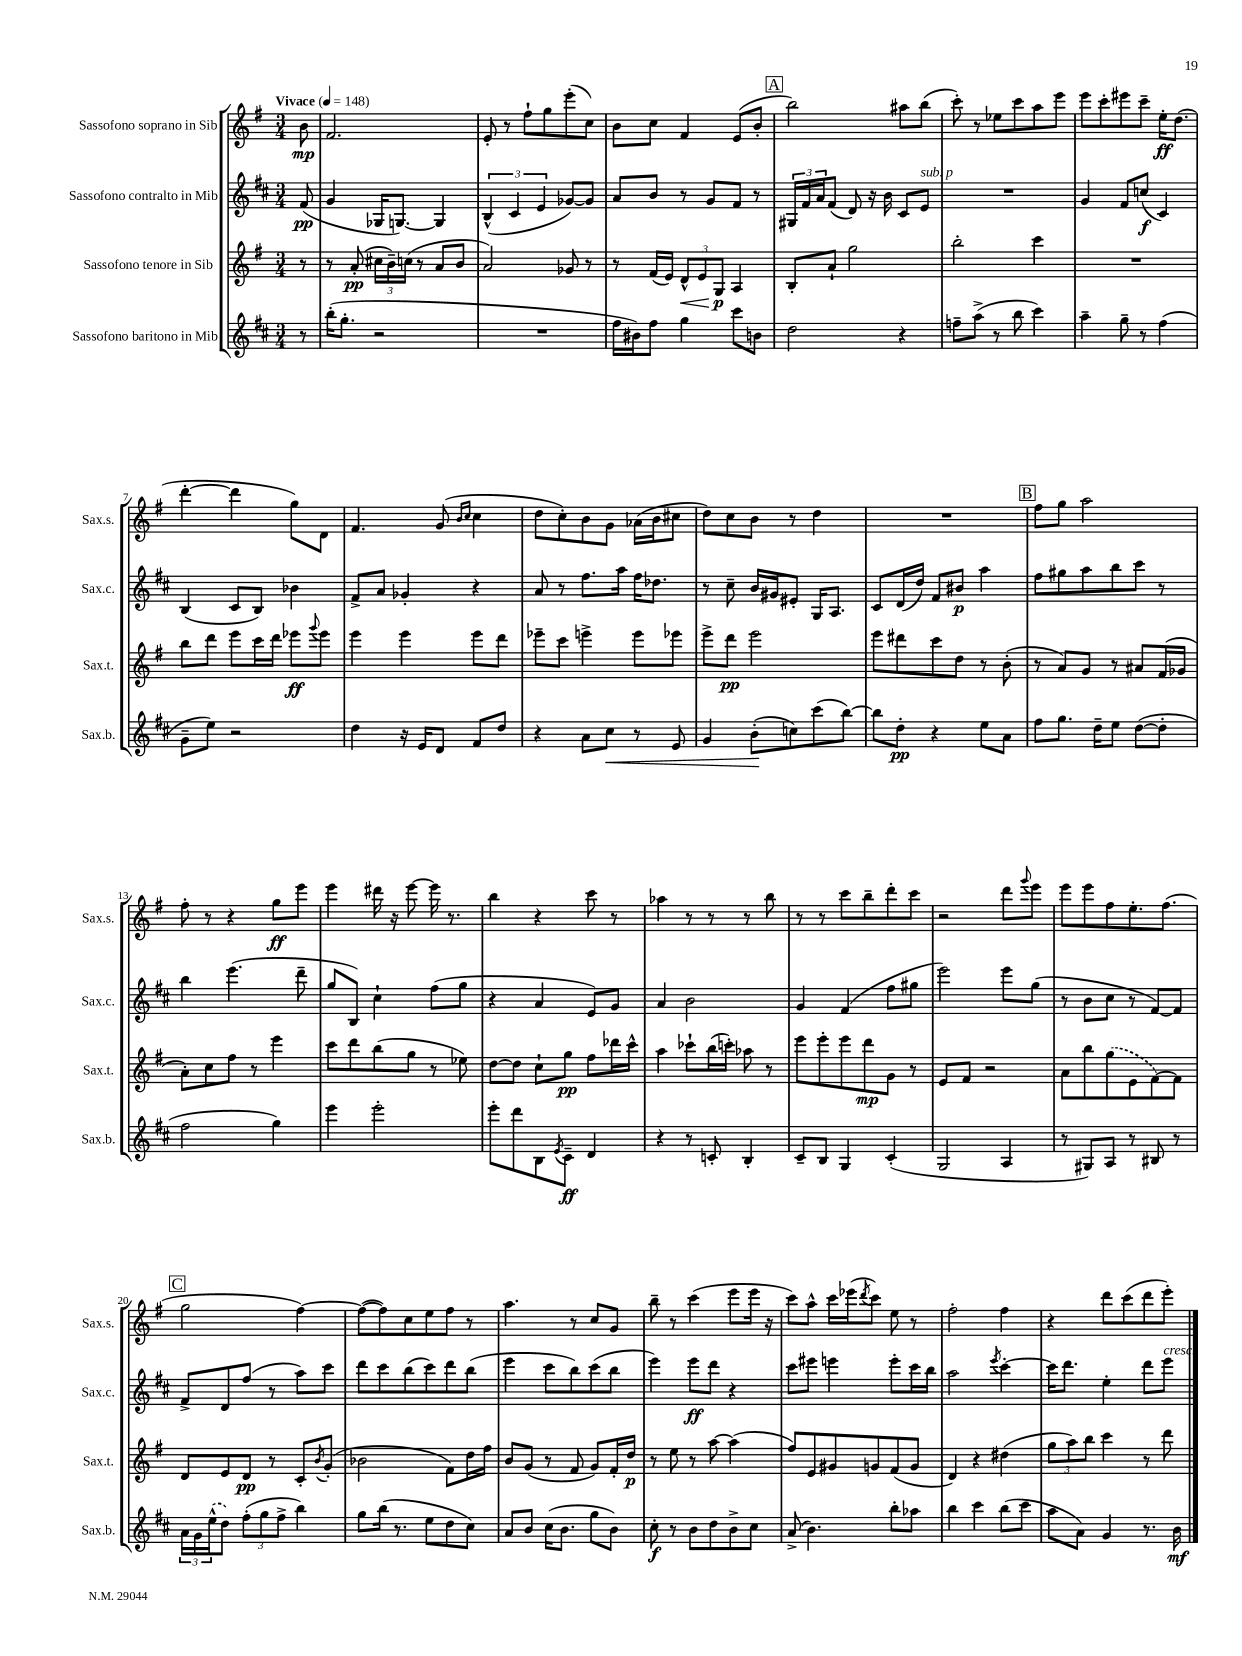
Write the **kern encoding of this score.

**kern	**kern	**kern	**kern
*staff4	*staff3	*staff2	*staff1
*clefG2	*clefG2	*clefG2	*clefG2
*k[f#c#]	*k[f#]	*k[f#c#]	*k[f#]
*M3/4	*M3/4	*M3/4	*M3/4
*MM148	*MM148	*MM148	*MM148
8r	8r	(8f#	8b
=	=	=	=
(16bb'	8r	4g	2.f#
8.gg'	.	.	.
.	(8a'	.	.
2r	24cc#	16G-	.
.	24b~)	.	.
.	.	[8.G)	.
.	(24cc	.	.
.	8r	.	.
.	8a	4G]	.
.	8b	.	.
=	=	=	=
2.r	2a)	(6B^^	8e'
.	.	.	8r
.	.	6c#	.
.	.	.	8ff#`
.	.	6e	.
.	.	.	8gg
.	8g-	[8g-)	(8eee'
.	8r	8g-]	8cc)
=	=	=	=
16ff#	8r	8a	8b
16b#)	.	.	.
8ff#	(16f#	8b	8cc
.	16e)	.	.
4gg	12d^^	8r	4f#
.	12e	.	.
.	.	8g	.
.	12G	.	.
8ccc#	4A	8f#	(8e
8b	.	8r	8b'
=	=	=	=
2dd	8B'	24G#	2bb)
.	.	24f#	.
.	.	24a	.
.	8a`	(8f#	.
.	2gg	8d)	.
.	.	16r	.
.	.	16b	.
4r	.	8c#	8aa#
.	.	8e	(8bb
=	=	=	=
8ff~	2bb'	2.r	8ccc')
(8aa^	.	.	8r
8r	.	.	8ee-
8bb	.	.	8ccc
4ccc#)	4ccc	.	8aa
.	.	.	8eee
=	=	=	=
4aa~	2.r	4g	8eee
.	.	.	8ccc'
8gg~	.	8f#	8eee#
8r	.	(8cc	8ccc~
(4ff#	.	4c#)	16ee'
.	.	.	(8.dd
=	=	=	=
8g~	8bb	(4B	[4ddd'
8ee)	8ddd	.	.
2r	8eee	8c#	4ddd]
.	16ccc	8B)	.
.	16ddd	.	.
.	8eee-	4b-	8gg)
.	8qqggg	.	.
.	8eee-	.	8d
=	=	=	=
4dd	4eee	8f#^	4.f#
.	.	8a	.
16r	4eee	4g-'	.
16e	.	.	.
8d	.	.	(8g
.	.	.	16qqb
.	.	.	16qqcc
8f#	8eee	4r	4cc
8dd	8ddd	.	.
=	=	=	=
4r	8eee-~	8a	8dd
.	8ccc	8r	8cc')
8a	4eee^	8.ff#	8b
8cc#	.	.	8g
.	.	16aa	.
8r	8eee	16ff#	(16a-
.	.	8.dd-	16b
8e	8eee-	.	8cc#
=	=	=	=
4g	8eee^	8r	8dd)
.	8ddd	8cc#~	8cc
(8b'	2eee	16b	8b
.	.	16g#	.
8cc)	.	8e#'	8r
(8ccc#	.	16G	4dd
.	.	8.A	.
[8bb)	.	.	.
=	=	=	=
8bb]	8eee	8c#	2.r
8dd'	8ddd#	(16d	.
.	.	16dd)	.
4r	8ccc	8f#	.
.	8dd	8b#	.
8ee	8r	4aa	.
8a	(8b'	.	.
=	=	=	=
8ff#	8r	8ff#	8ff#
8.gg	8a)	8gg#	8gg
.	8g	8aa	2aa
16dd~	.	.	.
8ee	8r	8bb	.
([8dd	8a#	8ccc#	.
8dd']	(16f#	8r	.
.	16g-	.	.
=	=	=	=
2ff#	8a')	4bb	8ff#'
.	8cc	.	8r
.	8ff#	(4.eee	4r
.	8r	.	.
4gg)	4eee	.	8gg
.	.	8ddd~	8eee
=	=	=	=
4eee	8ccc	8gg	4eee
.	8ddd	8B)	.
2eee'	(8bb	4cc#`	16ddd#
.	.	.	16r
.	8gg	.	[8eee
.	8r	(8ff#	16eee]
.	.	.	8.r
.	8ee-)	8gg	.
=	=	=	=
8eee'	[8dd	4r	4bb
8ddd	8dd]	.	.
8B	8cc`	4a	4r
8qe	.	.	.
8c#~	8gg	.	.
4d	8ff#	8e)	8ccc
.	16ddd-	8g	8r
.	16ccc^^	.	.
=	=	=	=
4r	4aa	4a	4aa-
8r	8ccc-`	2b	8r
8c'	(16bb	.	8r
.	16ccc')	.	.
4B'	8aa-	.	8r
.	8r	.	8bb
=	=	=	=
8c#~	8eee	4g	8r
8B	8eee'	.	8r
4G	8eee	(4f#	8ccc
.	8ddd	.	8bb~
(4c#'	8g	8ff#	8ddd'
.	8r	8gg#	8ccc
=	=	=	=
2G	8e	2eee)	2r
.	8f#	.	.
.	2r	.	.
4A	.	8eee	8ddd
.	.	.	8qqggg
.	.	(8gg	8eee
=	=	=	=
8r	8a	8r	8eee
8G#)	8bb	8b	8eee
8A	(8gg	8cc#	8ff#
8r	8e	8r	8.ee'
8B#	[8f#)	[8f#)	.
.	.	.	(8.ff#
8r	8f#]	8f#]	.
=	=	=	=
24a	8d	8f#^	2gg
24g	.	.	.
(24ee^^	.	.	.
8dd)	8e	8d	.
(12ff#'	8d	(8ff#	.
12gg	.	.	.
.	8r	8r	.
12ff#^	.	.	.
4bb)	8c'	8aa)	[4ff#)
.	8qb	.	.
.	(8g'	8ccc#	.
=	=	=	=
8gg	2b-	8ddd	(8ff#_
(16bb	.	8ccc#	8ff#])
8.r	.	.	.
.	.	(8bb	8cc
8ee	.	8ccc#)	8ee
8dd	8f#)	8ddd	8ff#
8cc#)	16dd	(8bb	8r
.	16ff#	.	.
=	=	=	=
8a	8b	4eee	4.aa
8b	(8g	.	.
(16cc#	8r	8ccc#	.
8.b	.	.	.
.	8f#	8bb)	8r
8gg	8g)	(8ccc#	8cc
8b)	16f#'	8bb	8g
.	16dd	.	.
=	=	=	=
8cc#'	8r	4eee)	8bb~
8r	8ee	.	8r
8b	8r	8eee	(4ccc
8dd	[8aa	8ddd	.
8b^	(4aa]	4r	8eee
8cc#	.	.	16eee
.	.	.	16r
=	=	=	=
(8a^	8ff#)	8ccc#	8ccc)
4.b)	8e	8eee#	8aa^^
.	8g#	4eee	16ccc
.	.	.	(16eee-
.	.	.	8qddd
.	8g	.	8ccc)
8bb'	(8f#	8eee'	8ee
8aa-	8g	16ccc#	8r
.	.	16bb	.
=	=	=	=
4bb	4d)	2aa	2ff#'
4ccc#	4r	.	.
.	.	8qeee	.
(8bb	(4dd#	[4ccc#'	4ff#
8ccc#	.	.	.
=	=	=	=
8aa	12gg	16ccc#]	4r
.	.	8.ddd	.
.	12aa)	.	.
8a)	.	.	.
.	12bb	.	.
4g	4ccc	4ee'	8ddd
.	.	.	(8ccc
8.r	8r	8ddd	8ddd
.	8ddd	8eee	8eee')
16b	.	.	.
==	==	==	==
*-	*-	*-	*-
